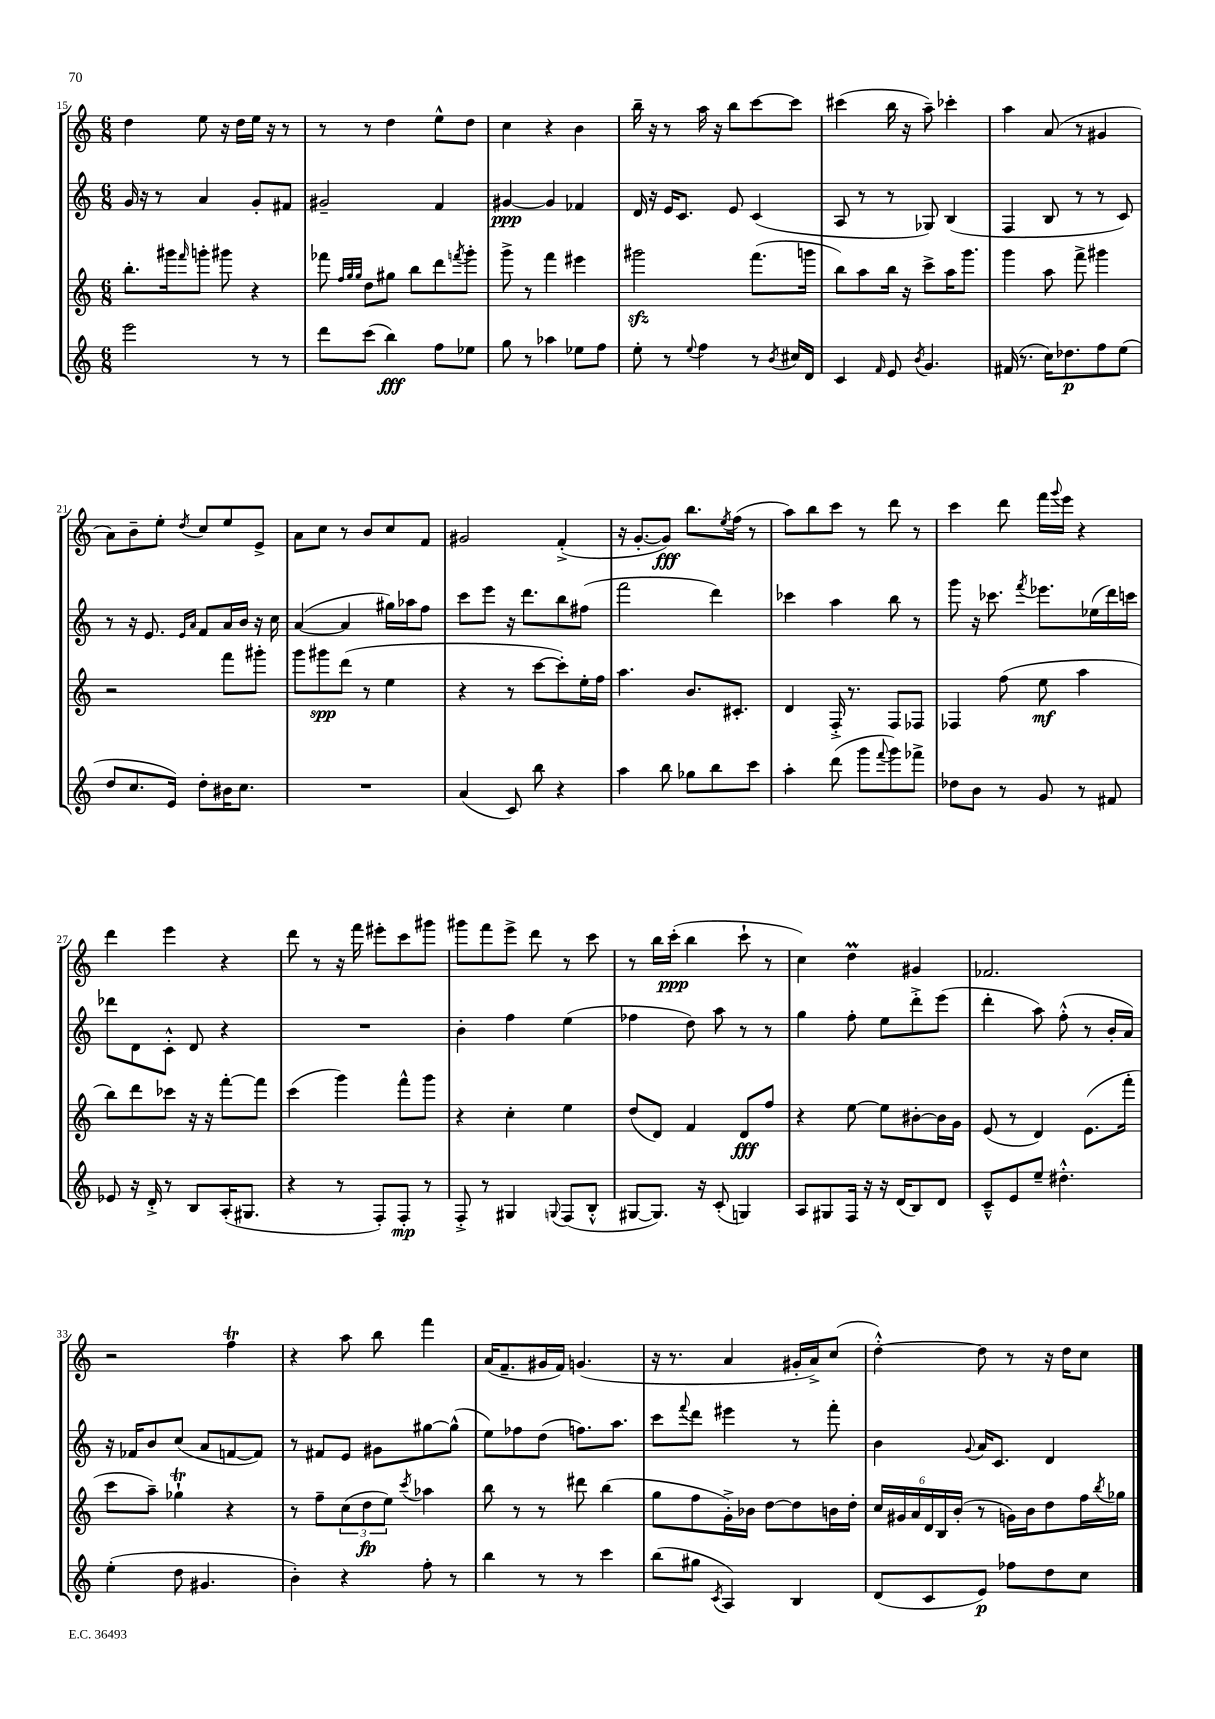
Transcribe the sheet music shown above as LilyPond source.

<<
\new StaffGroup <<
\new Staff = "s0" {
    \clef treble \key c \major \numericTimeSignature \time 6/8
    d''4 e''8 r16 d''16 e''16 r16 r8 |
    r8 r8 d''4 e''8-^ d''8 |
    c''4 r4 b'4 |
    b''16-- r16 r8 a''16 r16 b''8 c'''8~ c'''8 |
    cis'''4( b''16 r16 a''8--) ces'''4-. |
    a''4 a'8( r8 gis'4 |
    a'8) b'8-- e''8-. \acciaccatura { d''8 } c''8 e''8 e'8-> |
    a'8 c''8 r8 b'8 c''8 f'8 |
    gis'2 f'4-.->( |
    r16 g'8.~-. g'8\fff) b''8. \acciaccatura { e''8 } f''16( r8 |
    a''8) b''8 c'''8 r8 d'''8 r8 |
    c'''4 d'''8 f'''16 \appoggiatura { g'''8 } e'''16 r4 |
    d'''4 e'''4 r4 |
    d'''8 r8 r16 f'''16 eis'''8-. c'''8 gis'''8 |
    gis'''8 f'''8 e'''8-> d'''8 r8 c'''8 |
    r8 b''16 c'''16-.\ppp( b''4 c'''8-! r8 |
    c''4) d''4\prall gis'4 |
    fes'2. |
    r2 f''4\trill |
    r4 a''8 b''8 f'''4 |
    a'16( f'8.-- gis'16 f'16) g'4.( |
    r16 r8. a'4 gis'16-. a'16->) c''8( |
    d''4~-.-^) d''8 r8 r16 d''16 c''8 \bar "|." |
}
\new Staff = "s1" {
    \clef treble \key c \major \numericTimeSignature \time 6/8
    g'16 r16 r8 a'4 g'8-. fis'8 |
    gis'2-- f'4 |
    gis'4~\ppp gis'4 fes'4 |
    d'16 r16 e'16 c'8. e'8 c'4( |
    a8 r8 r8 ges8) b4( |
    f4 b8 r8 r8 c'8) |
    r8 r16 e'8. \grace { e'16 a'16 } f'8 a'16 b'16 r16 c''16 |
    a'4~( a'4 gis''16) aes''16 f''8 |
    c'''8 e'''8 r16 d'''8. b''8 fis''8( |
    f'''2 d'''4) |
    ces'''4 a''4 b''8 r8 |
    g'''8 r16 ces'''8. \acciaccatura { f'''8 } ees'''8. ees''16( d'''16) c'''16 |
    des'''8 d'8 c'8-.-^ d'8 r4 |
    R2. |
    b'4-. f''4 e''4( |
    fes''4 d''8) a''8 r8 r8 |
    g''4 f''8-. e''8 d'''8-.-> e'''8( |
    d'''4-. a''8) f''8-.-^( r8 b'16-. a'16) |
    r16 fes'16 b'8 c''8( a'8 f'8~ f'8) |
    r8 fis'8 e'8 gis'8 gis''8~ gis''8-^( |
    e''8) fes''8 d''8( f''8.) a''8. |
    c'''8 \appoggiatura { f'''8 } d'''8 eis'''4 r8 f'''8-. |
    b'4 \appoggiatura { g'8 } a'16 c'8. d'4 \bar "|." |
}
\new Staff = "s2" {
    \clef treble \key c \major \numericTimeSignature \time 6/8
    b''8.-. gis'''16 \grace { f'''16 } g'''8-. gis'''8 r4 |
    fes'''8 \grace { f''32 g''32 g''32 } d''8 gis''8 b''8 d'''8 \acciaccatura { f'''8 } g'''8-. |
    g'''8-> r8 f'''4 eis'''4 |
    gis'''2\sfz f'''8.( g'''16 |
    b''8) a''8 b''16 r16 c'''8-> a''16 g'''8. |
    g'''4 a''8 f'''8-> gis'''4 |
    r2 f'''8 gis'''8-. |
    g'''8 gis'''8\spp d'''8( r8 e''4 |
    r4 r8 c'''8~ c'''8-.) e''16-. f''16 |
    a''4. b'8. cis'8.-. |
    d'4 f16-.-> r8. f8 fes8 |
    fes4 f''8( e''8\mf a''4 |
    b''8) d'''8 ces'''8 r16 r16 f'''8~-. f'''8 |
    c'''4( g'''4) f'''8-^ g'''8 |
    r4 c''4-. e''4 |
    d''8( d'8) f'4 d'8\fff f''8 |
    r4 e''8~ e''8 bis'8~-. bis'16 g'16 |
    e'8( r8 d'4) e'8.( f'''16-. |
    c'''8 a''8--) ges''4-!\trill r4 |
    r8 f''8-- \tuplet 3/2 { c''8( d''8\fp e''8) } \acciaccatura { c'''8 } aes''4 |
    b''8 r8 r8 dis'''8 b''4( |
    g''8 f''8 g'16-.->) bes'16 d''8~ d''8 b'16 d''16-. |
    \tuplet 6/4 { c''16 gis'16 a'16 d'16 b16 b'16-.( } r8 g'16) b'16 d''8 f''16 \acciaccatura { b''8 } ges''16 \bar "|." |
}
\new Staff = "s3" {
    \clef treble \key c \major \numericTimeSignature \time 6/8
    e'''2 r8 r8 |
    d'''8 c'''8( b''4\fff) f''8 ees''8 |
    g''8 r8 aes''4 ees''8 f''8 |
    e''8-. r8 \appoggiatura { e''8 } f''4 r8 \acciaccatura { b'8 } cis''16 d'16 |
    c'4 \grace { f'16 } e'8 \acciaccatura { b'8 } g'4. |
    fis'16( r8. c''16) des''8.\p f''8 e''8( |
    d''8 c''8. e'16) d''8-. bis'16 c''8. |
    R2. |
    a'4( c'8) b''8 r4 |
    a''4 b''8 ges''8 b''8 c'''8 |
    a''4-. d'''8( g'''8 \appoggiatura { f'''8 } g'''8) fes'''8-> |
    des''8 b'8 r8 g'8 r8 fis'8 |
    ees'8 r16 d'16-.-> r8 b8 a16-.( gis8. |
    r4 r8 f8-.) f8-.\mp r8 |
    f8-.-> r8 gis4 \appoggiatura { g8 } f8( b8-.-^ |
    gis8~ gis8.) r16 c'8-.( g4) |
    a8 gis8 f16 r16 r16 d'16( b8) d'8 |
    c'8---^ e'8 e''8-- dis''4.-.-^ |
    e''4-.( d''8 gis'4. |
    b'4-.) r4 f''8-. r8 |
    b''4 r8 r8 c'''4 |
    b''8( gis''8 \acciaccatura { c'8 } a4) b4 |
    d'8( c'8 e'8\p) fes''8 d''8 c''8 \bar "|." |
}
>>
>>
\layout { \context { \Score currentBarNumber = #15 } }
